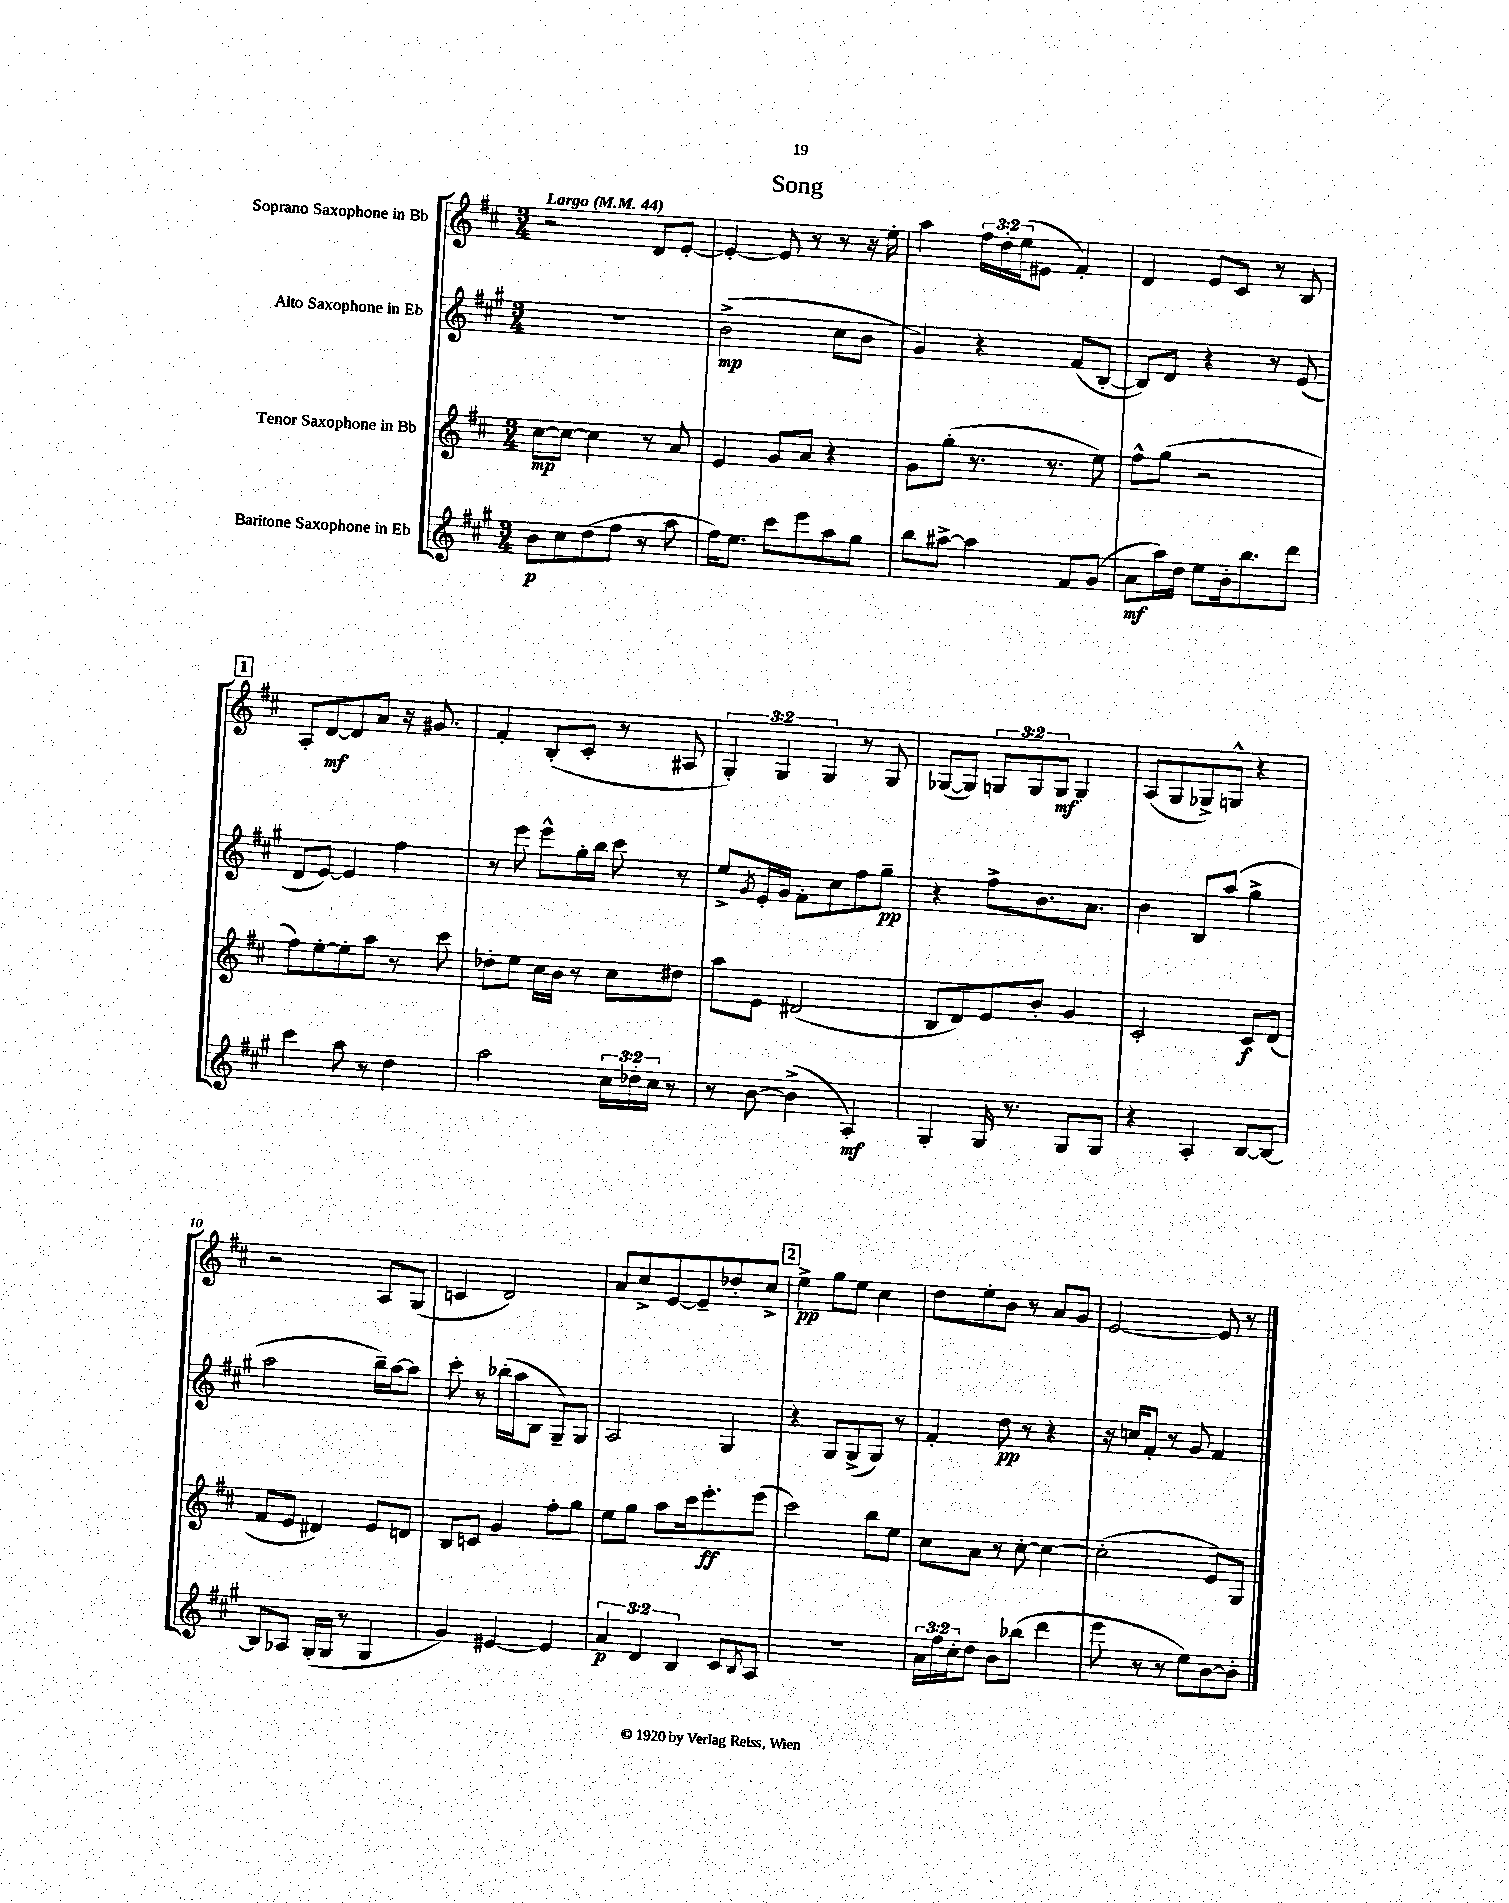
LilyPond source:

\header { title = "Song" }
<<
\new StaffGroup <<
\new Staff = "s0" \with { instrumentName = "Soprano Saxophone in Bb" } {
    \clef treble \key d \major \numericTimeSignature \time 3/4 \override Staff.TupletNumber.text = #tuplet-number::calc-fraction-text \tempo "Largo" 4 = 44
    r2 d'8 e'8~-. |
    e'4~-. e'8 r8 r8 r16 e''16-. |
    a''4 \tuplet 3/2 { fis''16 d''16-. e''16( } eis'8 fis'4-.) |
    d'4 e'8 cis'8 r8 b8 |
    \mark \markup { \box "1" } a8-. d'8~\mf d'8 a'8 r16 gis'8. |
    fis'4-. b8-.( cis'8-. r8 ais8 |
    \tuplet 3/2 { g4-.) g4 g4 } r8 g8 |
    ges8~( ges8) \tuplet 3/2 { g8 g8 g8\mf } g4-. |
    a8( g8 ges8->) g8-^ r4 |
    r2 a8 g8( |
    c'4 d'2) |
    a'8 cis''8-> e'8~ e'8-- des''8-. cis''8-> |
    \mark \markup { \box "2" } e''4->\pp g''8 e''8 cis''4 |
    d''8 e''8-. b'8 r8 a'8 g'8 |
    e'2~ e'8 r8 \bar "|." |
}
\new Staff = "s1" \with { instrumentName = "Alto Saxophone in Eb" } {
    \clef treble \key a \major \numericTimeSignature \time 3/4
    R2. |
    b'2->\mp( cis''8 b'8 |
    gis'4) r4 fis'8( b8~-. |
    b8) d'8 r4 r8 e'8( |
    \mark \markup { \box "1" } d'8 e'8~) e'4 fis''4 |
    r8 e'''8 e'''8-^ gis''16-. b''16 cis'''8 r8 |
    e''8-> \acciaccatura { gis'8 } e'16-. gis'16 fis'8-. cis''8 fis''8 gis''8--\pp |
    r4 fis''8-> b'8. a'8. |
    b'4 b8 a''8( gis''4-> |
    a''2 b''16--) a''16~ a''8 |
    cis'''8-. r8 bes''16-.( a''16 b8 gis8--) gis8 |
    a2 gis4 |
    \mark \markup { \box "2" } r4 gis8 gis8->( gis8) r8 |
    fis'4-. d''8\pp r8 r4 |
    r16 c''16 fis'8-. r8 gis'8 fis'4 \bar "|." |
}
\new Staff = "s2" \with { instrumentName = "Tenor Saxophone in Bb" } {
    \clef treble \key d \major \numericTimeSignature \time 3/4
    cis''8~\mp cis''8~ cis''4 r8 a'8 |
    e'4 g'8 a'8 r4 |
    g'8 g''8-.( r8. r8. e''8) |
    fis''8-^ g''8( r2 |
    \mark \markup { \box "1" } fis''8) e''8~-. e''8-. a''8 r8 cis'''8 |
    des''8-. e''8 cis''16 b'16 r8 cis''8 dis''8 |
    a''8 e'8 dis'2( |
    b8 d'8) e'8 b'8-. g'4 |
    cis'2-. cis'8\f d'8( |
    fis'8 e'8 dis'4) e'8 d'8 |
    b8 c'8 g'4 fis''8-. g''8 |
    e''8 g''8 a''8 cis'''16 e'''8.-.\ff e'''8( |
    \mark \markup { \box "2" } cis'''2) b''8 e''8 |
    cis''8 a'8 r8 cis''8~-. cis''4~ |
    cis''2-.( e'8) g8 \bar "|." |
}
\new Staff = "s3" \with { instrumentName = "Baritone Saxophone in Eb" } {
    \clef treble \key a \major \numericTimeSignature \time 3/4 \override Staff.TupletNumber.text = #tuplet-number::calc-fraction-text
    b'8\p cis''8 d''8( fis''8 r8 a''8 |
    fis''16) e''8. cis'''8 e'''8 a''8 gis''8 |
    b''8 ais''8~-> ais''4 fis'8 gis'8( |
    a'8\mf a''16) d''16 e''8 b'16-. b''8. d'''8 |
    \mark \markup { \box "1" } cis'''4 a''8 r8 d''4 |
    a''2 \tuplet 3/2 { cis''16 des''16-. cis''16 } r8 |
    r8 b'8~ b'4->( a4-.\mf) |
    gis4-. gis16 r8. gis8 gis8 |
    r4 a4-. b8~ b8~ |
    b8 aes8 gis16-.( gis16 r8 gis4 |
    gis'4) eis'4~ eis'4 |
    \tuplet 3/2 { a'4\p d'4 b4 } cis'8 \acciaccatura { b8 } a8 |
    \mark \markup { \box "2" } R2. |
    \tuplet 3/2 { a'16 fis''16 cis''16-. } d''8 b'8 bes''8( d'''4 |
    e'''8 r8 r8 e''8) b'8~ b'8-. \bar "|." |
}
>>
>>
